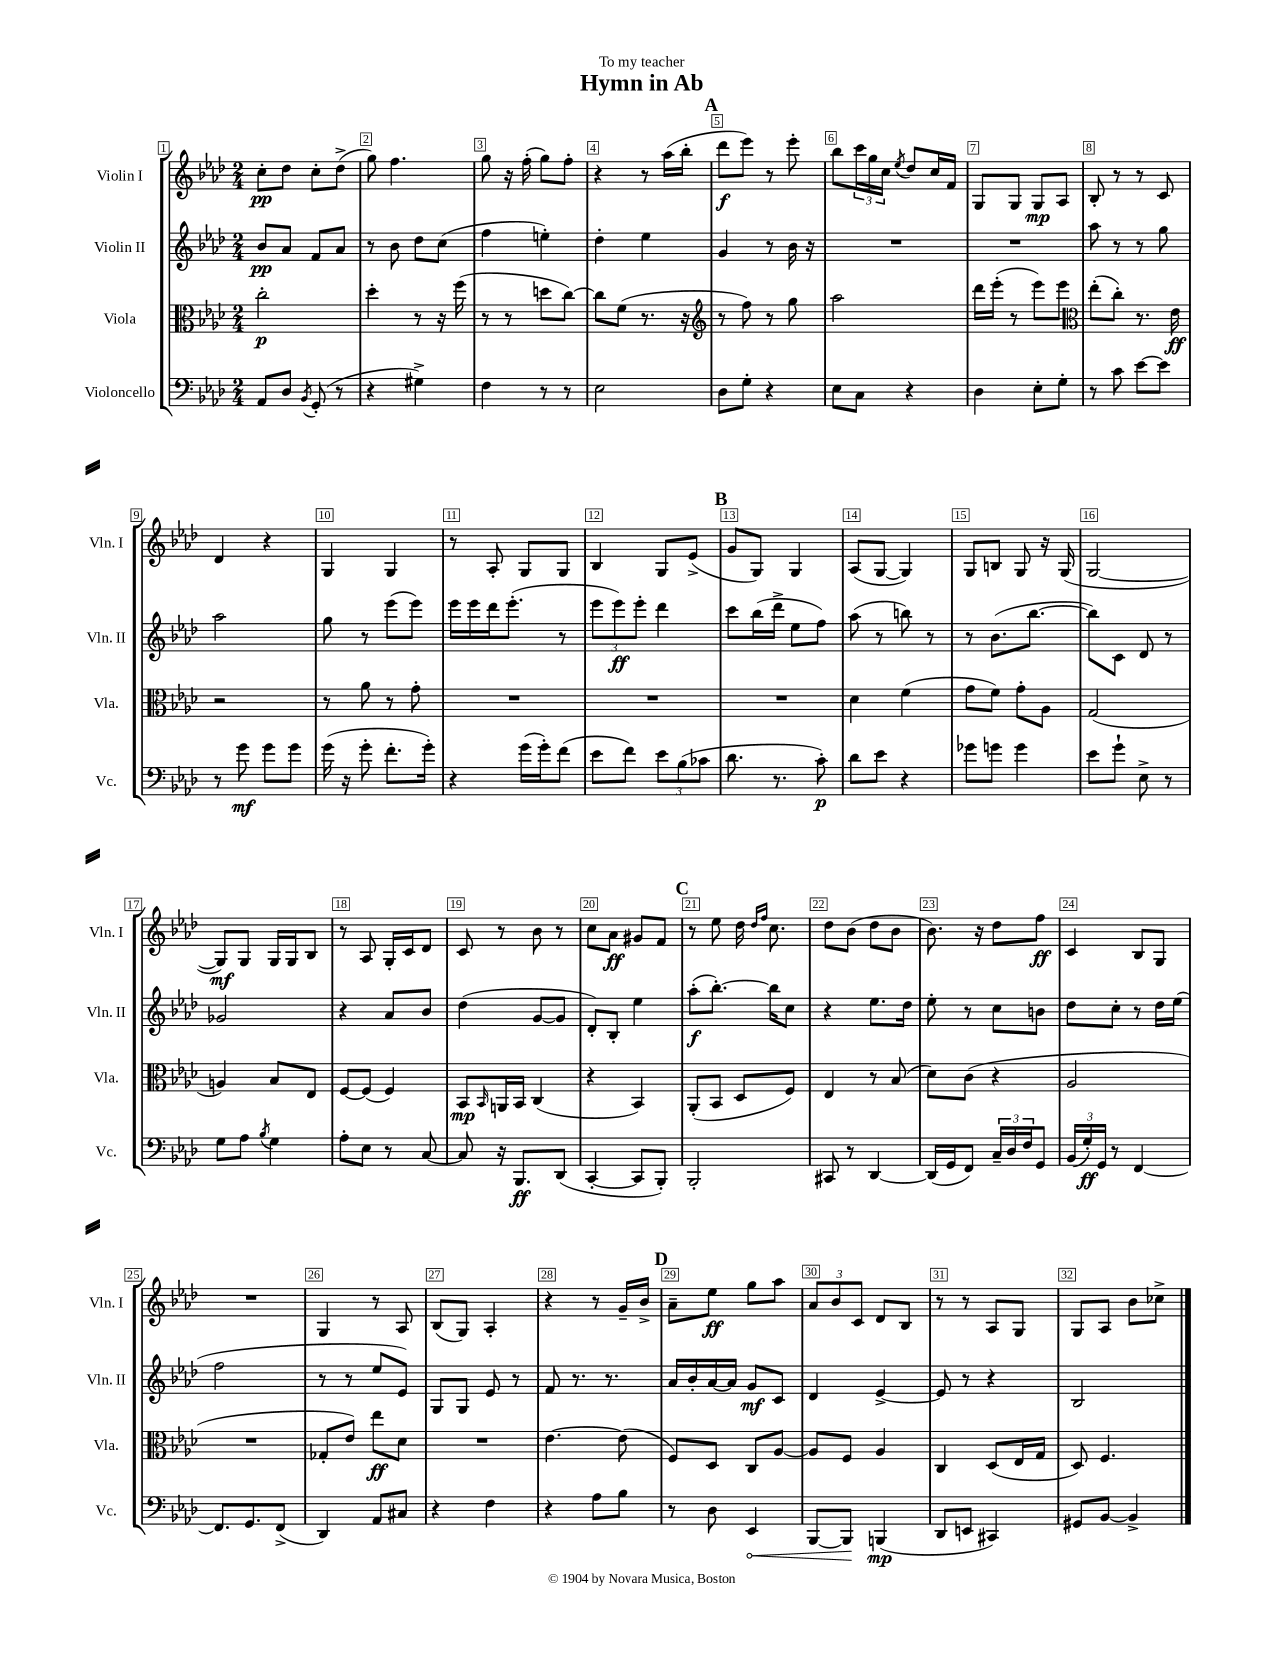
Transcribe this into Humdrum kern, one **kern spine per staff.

**kern	**kern	**kern	**kern
*staff4	*staff3	*staff2	*staff1
*clefF4	*clefC3	*clefG2	*clefG2
*k[b-e-a-d-]	*k[b-e-a-d-]	*k[b-e-a-d-]	*k[b-e-a-d-]
*M2/4	*M2/4	*M2/4	*M2/4
8AA-	2cc'	8b-	8cc'
8D-	.	8a-	8dd-
8qBB-	.	.	.
(8GG'	.	8f	8cc'
8r	.	8a-	(8dd-^
=	=	=	=
4r	4dd-'	8r	8gg)
.	.	8b-	4.ff
4G#^)	8r	8dd-	.
.	16r	(8cc	.
.	(16ff	.	.
=	=	=	=
4F	8r	4ff	8gg
.	8r	.	16r
.	.	.	(16ff'
8r	8dd	4ee')	8gg)
8r	[8cc)	.	8ff'
=	=	=	=
2E-	8cc]	4dd-'	4r
.	(8f	.	.
.	8.r	4ee-	8r
.	.	.	(16aa-
.	16r	.	16bb-'
=	=	=	=
*	*clefG2	*	*
8D-	8r	4g	8ddd-
8G'	8ff)	.	8eee-)
4r	8r	8r	8r
.	8gg	16b-	8eee-'
.	.	16r	.
=	=	=	=
8E-	2aa-	2r	8bb-
8C	.	.	24ccc
.	.	.	24gg
.	.	.	24cc
.	.	.	8qee-
4r	.	.	8dd-
.	.	.	16cc
.	.	.	16f
=	=	=	=
4D-	16ddd-	2r	8G
.	(16eee-'	.	.
.	8r	.	8G
8E-'	8eee-)	.	8G
8G'	8eee-	.	8A-
=	=	=	=
*	*clefC3	*	*
8r	(8ee-'	8aa-	8B-'
8c	8cc')	8r	8r
[8e-	8.r	8r	8r
8e-]	.	8gg	8c
.	16e-	.	.
=	=	=	=
8r	2r	2aa-	4d-
8g	.	.	.
8g	.	.	4r
8g	.	.	.
=	=	=	=
(16g	8r	8gg	4G
16r	.	.	.
8g'	8a-	8r	.
8.f'	8r	(8eee-	4G
.	8g'	8eee-)	.
16g')	.	.	.
=	=	=	=
4r	2r	16eee-	8r
.	.	16eee-	.
.	.	16ddd-	8A-'
.	.	(8.eee-'	.
(16g	.	.	8G
16g')	.	.	.
(8f	.	8r	8G
=	=	=	=
8e-	2r	12eee-	4B-
.	.	12eee-)	.
8f)	.	.	.
.	.	12eee-'	.
12e-	.	4ddd-	8G
(12B-	.	.	.
.	.	.	(8e-^
12c-	.	.	.
=	=	=	=
8.d-	2r	8ccc	8g
.	.	(16bb-	8G)
8.r	.	16ddd-^	.
.	.	8ee-	4G
8c')	.	8ff)	.
=	=	=	=
8d-	4d-	(8aa-	(8A-
8e-	.	8r	[8G
4r	(4f	8bb)	4G])
.	.	8r	.
=	=	=	=
8g-	8g	8r	8G
8g	8f)	(8.b-	8B
4g	8g'	.	8G
.	.	[8.bb-	.
.	8A-	.	16r
.	.	.	(16G
=	=	=	=
8e-	(2G	8bb-])	[2G
8g`	.	8c	.
8E-^	.	8d-	.
8r	.	8r	.
=	=	=	=
8G	4A)	2g-	8G])
8A-	.	.	8G
8qB-	.	.	.
4G	8B-	.	16G
.	.	.	16G
.	8E-	.	8B-
=	=	=	=
8A-'	[8F	4r	8r
8E-	(8F]	.	8A-
8r	4F)	8a-	16G'
.	.	.	16c
[8C	.	8b-	8d-
=	=	=	=
8C]	8BB-	(4dd-	8c
.	16qqBB-	.	.
16r	16AA	.	8r
8.BBB-	16BB-	.	.
.	(4C	[8g	8b-
(8DD-	.	8g]	8r
=	=	=	=
[4CC'	4r	8d-')	8cc
.	.	8B-'	8a-
8CC]	4BB-)	4ee-	8g#
8BBB-')	.	.	8f
=	=	=	=
2BBB-'	(8AA-'	(8aa-'	8r
.	8BB-	[8.bb-')	8ee-
.	8D-	.	16dd-
.	.	.	16qqdd-
.	.	.	16qqff
.	.	16bb-]	8.cc
.	8F)	8cc	.
=	=	=	=
8CC#	4E-	4r	8dd-
8r	.	.	(8b-
[4DD-	8r	8.ee-	8dd-
.	(8B-	.	8b-
.	.	16dd-	.
=	=	=	=
(16DD-]	8d-)	8ee-'	8.b-)
16GG	.	.	.
8FF)	(8c	8r	.
.	.	.	16r
24C~	4r	8cc	8dd-
24D-	.	.	.
24F	.	.	.
8GG	.	8b	8ff
=	=	=	=
(24BB-	2A-	8dd-	4c
24G')	.	.	.
24GG	.	.	.
8r	.	8cc'	.
[4FF	.	8r	8B-
.	.	16dd-	8G
.	.	(16ee-	.
=	=	=	=
8.FF]	2r	2ff	2r
8.GG	.	.	.
(8FF^	.	.	.
=	=	=	=
4DD-)	8G-'	8r	4G
.	8e-)	8r	.
8AA-	8ee-	8ee-	8r
8C#	8d-	8e-)	8A-
=	=	=	=
4r	2r	8G	(8B-
.	.	8G	8G)
4F	.	8e-	4A-'
.	.	8r	.
=	=	=	=
4r	[4.e-	8f	4r
.	.	8.r	.
8A-	.	.	8r
.	.	8.r	.
8B-	(8e-]	.	16g~
.	.	.	16b-^
=	=	=	=
8r	8F)	16a-	8a-~
.	.	16b-'	.
8D-	8D-	[16a-	8ee-
.	.	16a-]	.
4EE-	8C	8g	8gg
.	[8A-	8c	8aa-
=	=	=	=
[8BBB-	8A-]	4d-	12a-
.	.	.	12b-
8BBB-]	8F	.	.
.	.	.	12c
(4BBB	4A-	[4e-^	8d-
.	.	.	8B-
=	=	=	=
8DD-	4C	8e-]	8r
8EE	.	8r	8r
4CC#)	(8D-	4r	8A-
.	16E-	.	8G
.	16G	.	.
=	=	=	=
8GG#	8D-)	2B-	8G
[8BB-	4.F	.	8A-
4BB-^]	.	.	8b-
.	.	.	8cc-^
==	==	==	==
*-	*-	*-	*-
